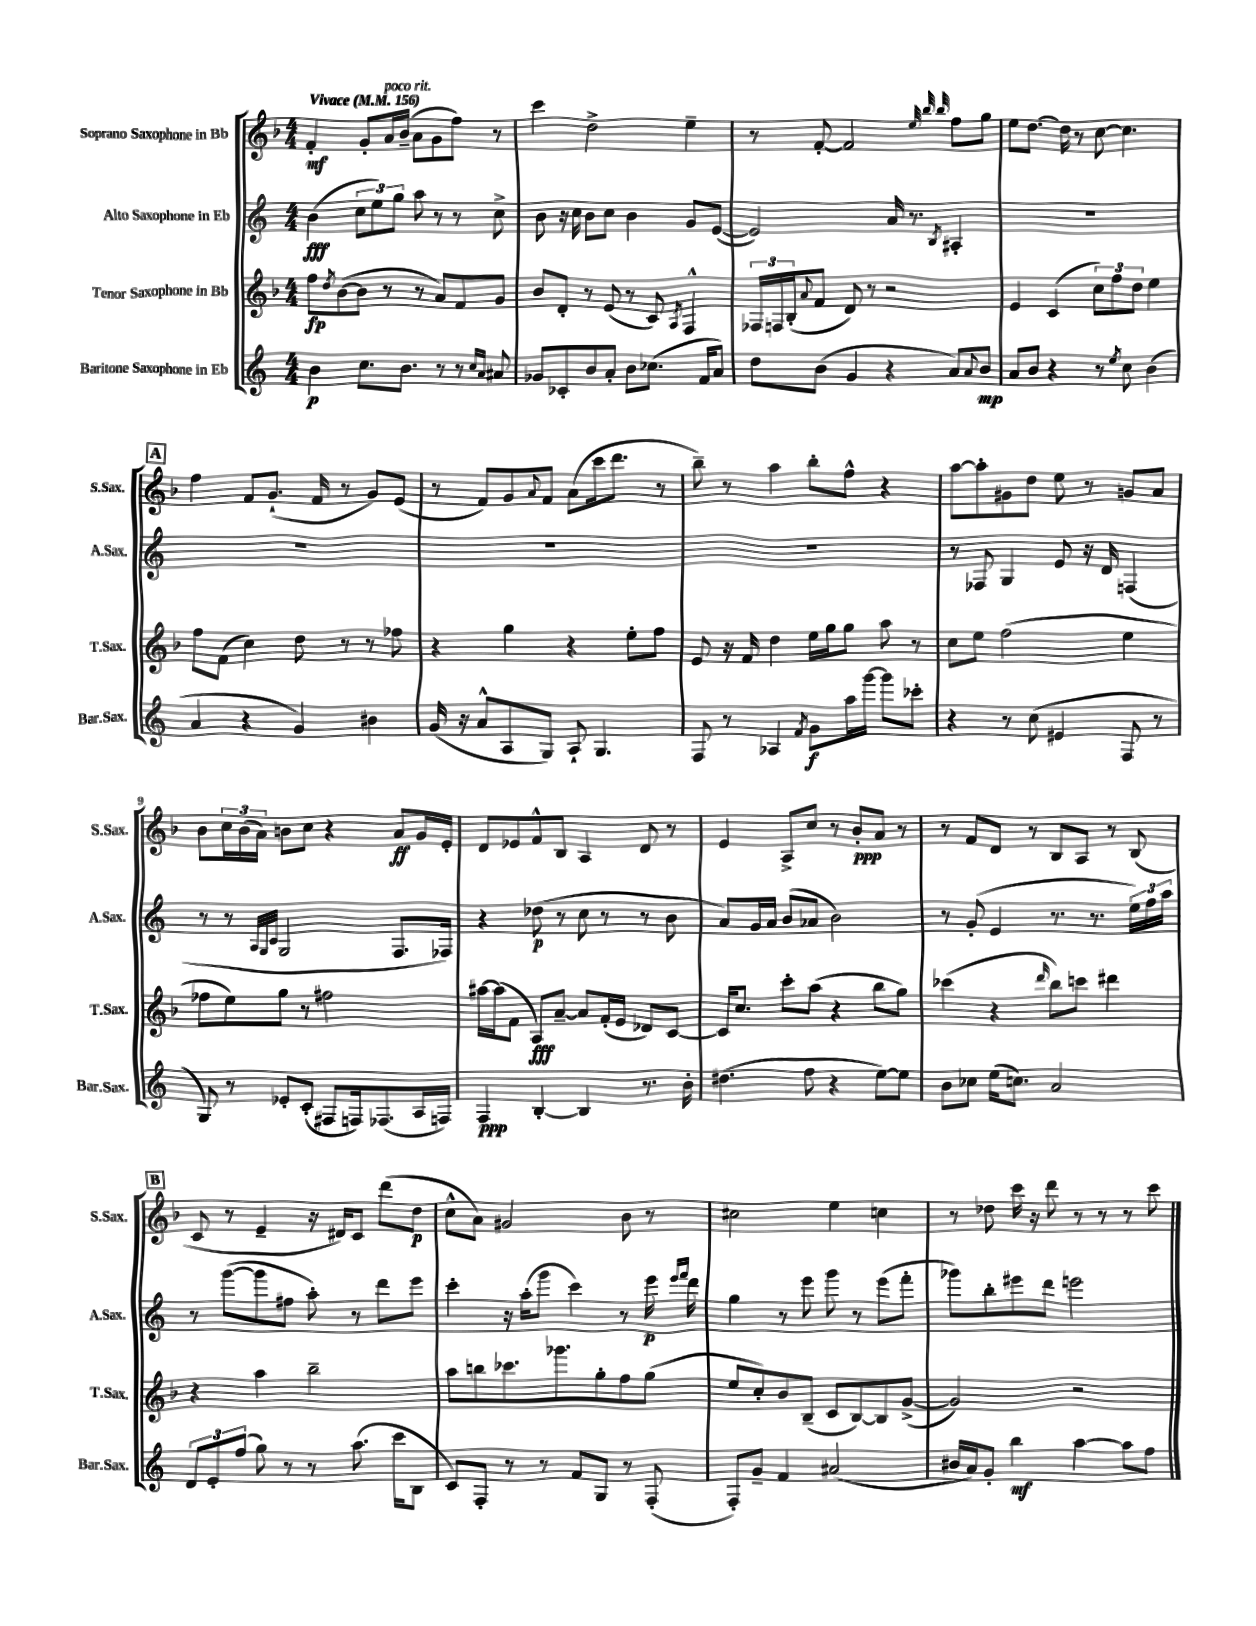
<<
\new StaffGroup <<
\new Staff = "s0" \with { instrumentName = "Soprano Saxophone in Bb" shortInstrumentName = "S.Sax." } {
    \clef treble \key f \major \numericTimeSignature \time 4/4 \tempo "Vivace" 4 = 156
    f'4-.\mf g'8-. a'16^\markup { \italic "poco rit." } bes'16--( a'8 g'8 f''8) r8 |
    c'''4 d''2-> e''4-- |
    r8 f'8~-. f'2 \grace { e''32 bes''32 bes''32 } f''8 g''8 |
    e''8 d''8.~ d''16 r8 c''8~ c''4. |
    \mark \markup { \box "A" } f''4 f'8 g'8.-!( f'16 r8 g'8) e'8( |
    r8 f'8) g'8 \appoggiatura { a'8 } f'8 a'8( c'''16 d'''8. r8 |
    bes''8--) r8 a''4 bes''8-. f''8-^ r4 |
    a''8~ a''8-. gis'8 d''8 e''8 r8 g'8 a'8 |
    bes'8 \tuplet 3/2 { c''16 bes'16( a'16) } b'8 c''8 r4 a'8\ff g'16 e'16-. |
    d'8 ees'8 f'8-^ bes8 a4 d'8 r8 |
    e'4 a8-> c''8 r8 bes'8-.\ppp a'8 r8 |
    r8 f'8 d'8 r8 bes8 a8 r8 bes8( |
    \mark \markup { \box "B" } c'8 r8 e'4-- r16 dis'16) c'8 d'''8( d''8\p |
    c''8-^ a'8) gis'2 bes'8 r8 |
    cis''2 e''4 c''4 |
    r8 des''8 c'''16 r16 d'''8 r8 r8 r8 c'''8 \bar "|." |
}
\new Staff = "s1" \with { instrumentName = "Alto Saxophone in Eb" shortInstrumentName = "A.Sax." } {
    \clef treble \key c \major \numericTimeSignature \time 4/4
    b'4\fff( \tuplet 3/2 { c''8 e''8) g''8 } a''8 r8 r8 c''8-> |
    b'8 r16 c''16 b'8 c''8 b'4 g'8 e'8~( |
    e'2) a'16 r8. \acciaccatura { b8 } ais4-. |
    R1 |
    \mark \markup { \box "A" } R1 |
    R1 |
    R1 |
    r8 fes8 g4 e'8 r16 d'16 f4( |
    r8 r8 \grace { a32 g32 c'32 } g2 f8. fes16) |
    r4 des''8\p( r8 c''8 r8 r8 b'8 |
    a'8) g'16 a'16 b'8( aes'8 b'2) |
    r8 g'8-.( e'4 r8. r8. \tuplet 3/2 { e''16) f''16 a''16 } |
    \mark \markup { \box "B" } r8 g'''8~( g'''8 fis''8 a''8-.) r8 d'''8 e'''8 |
    c'''4-. r16 a''16-.( g'''8 c'''4) r8 e'''16\p \grace { e'''16 f'''16 } d'''16 |
    g''4 r8 e'''8 g'''8 r8 e'''8( f'''8-. |
    ges'''8) b''8-. eis'''8 d'''8 e'''2 \bar "|." |
}
\new Staff = "s2" \with { instrumentName = "Tenor Saxophone in Bb" shortInstrumentName = "T.Sax." } {
    \clef treble \key f \major \numericTimeSignature \time 4/4
    f''8\fp \acciaccatura { d''8 } bes'8~( bes'8 r8 r8 a'8) f'8 g'8 |
    bes'8 d'8-. r8 e'8( r8 c'8) \acciaccatura { a8 } f4-^ |
    \tuplet 3/2 { fes16 f16 bes16-.( } \appoggiatura { a'8 } f'8 d'8) r8 r2 |
    e'4 c'4( \tuplet 3/2 { c''8) f''8 d''8 } e''4 |
    \mark \markup { \box "A" } f''8 f'8( c''4) d''8 r8 r8 fes''8 |
    r4 g''4 r4 e''8-. f''8 |
    e'8 r16 f'16 d''4 e''16 g''16 g''8 a''8 r8 |
    c''8 e''8 f''2( e''4 |
    fes''8 e''8) g''8 r8 fis''2 |
    ais''16~ ais''16( f'8 a8\fff) a'8~-- a'8 f'16-.( e'16 des'8) c'8~ |
    c'16 c''8. c'''8-. a''8( r4 bes''8 g''8) |
    ces'''4( r4 \grace { d'''16 } bes''8) c'''8 dis'''4 |
    \mark \markup { \box "B" } r4 a''4 bes''2-- |
    a''8 b''8 ces'''8. ges'''8. g''8-. f''8 g''8( |
    e''8 c''8-.) bes'8 bes8--( c'8 bes8~) bes8 g'8~->( |
    g'2) r2 \bar "|." |
}
\new Staff = "s3" \with { instrumentName = "Baritone Saxophone in Eb" shortInstrumentName = "Bar.Sax." } {
    \clef treble \key c \major \numericTimeSignature \time 4/4
    b'4\p c''8. b'8. r8 r8 \grace { c''16 a'16 } ais'8 |
    ges'8 ces'8-. b'8 a'8-. b'8 ces''8.( f'16 a'8) |
    d''8 b'8( g'4 r4 a'8) \appoggiatura { a'8 } b'8\mp |
    a'8 b'8 r4 r8 \acciaccatura { e''8 } c''8 b'4( |
    \mark \markup { \box "A" } a'4 r4 g'4) bis'4 |
    g'16( r16 a'8-^ a8 g8) a8-! g4. |
    f8 r8 aes4 \acciaccatura { f'8 } g'8\f a''16 g'''16~ g'''8 ces'''8-. |
    r4 r8 c''8( eis'4 f8 r8 |
    g8) r8 ees'8-. c'8-.( fis8 f16) fes8.( a16 f16) |
    f4\ppp b4~-. b4 r8. b'16-. |
    dis''4.( f''8 r4 e''8~) e''8 |
    b'8 ces''8 e''16( c''8.) a'2 |
    \mark \markup { \box "B" } \tuplet 3/2 { d'8 e'8-. f''8( } g''8) r8 r8 a''8.( c'''16 b8 |
    c'8) f8-. r8 r8 f'8 g8 r8 f8-.( |
    f8-.) g'8-- f'4 ais'2( |
    bis'16 a'16) g'8-. b''4\mf a''4~ a''8 f''8 \bar "|." |
}
>>
>>
